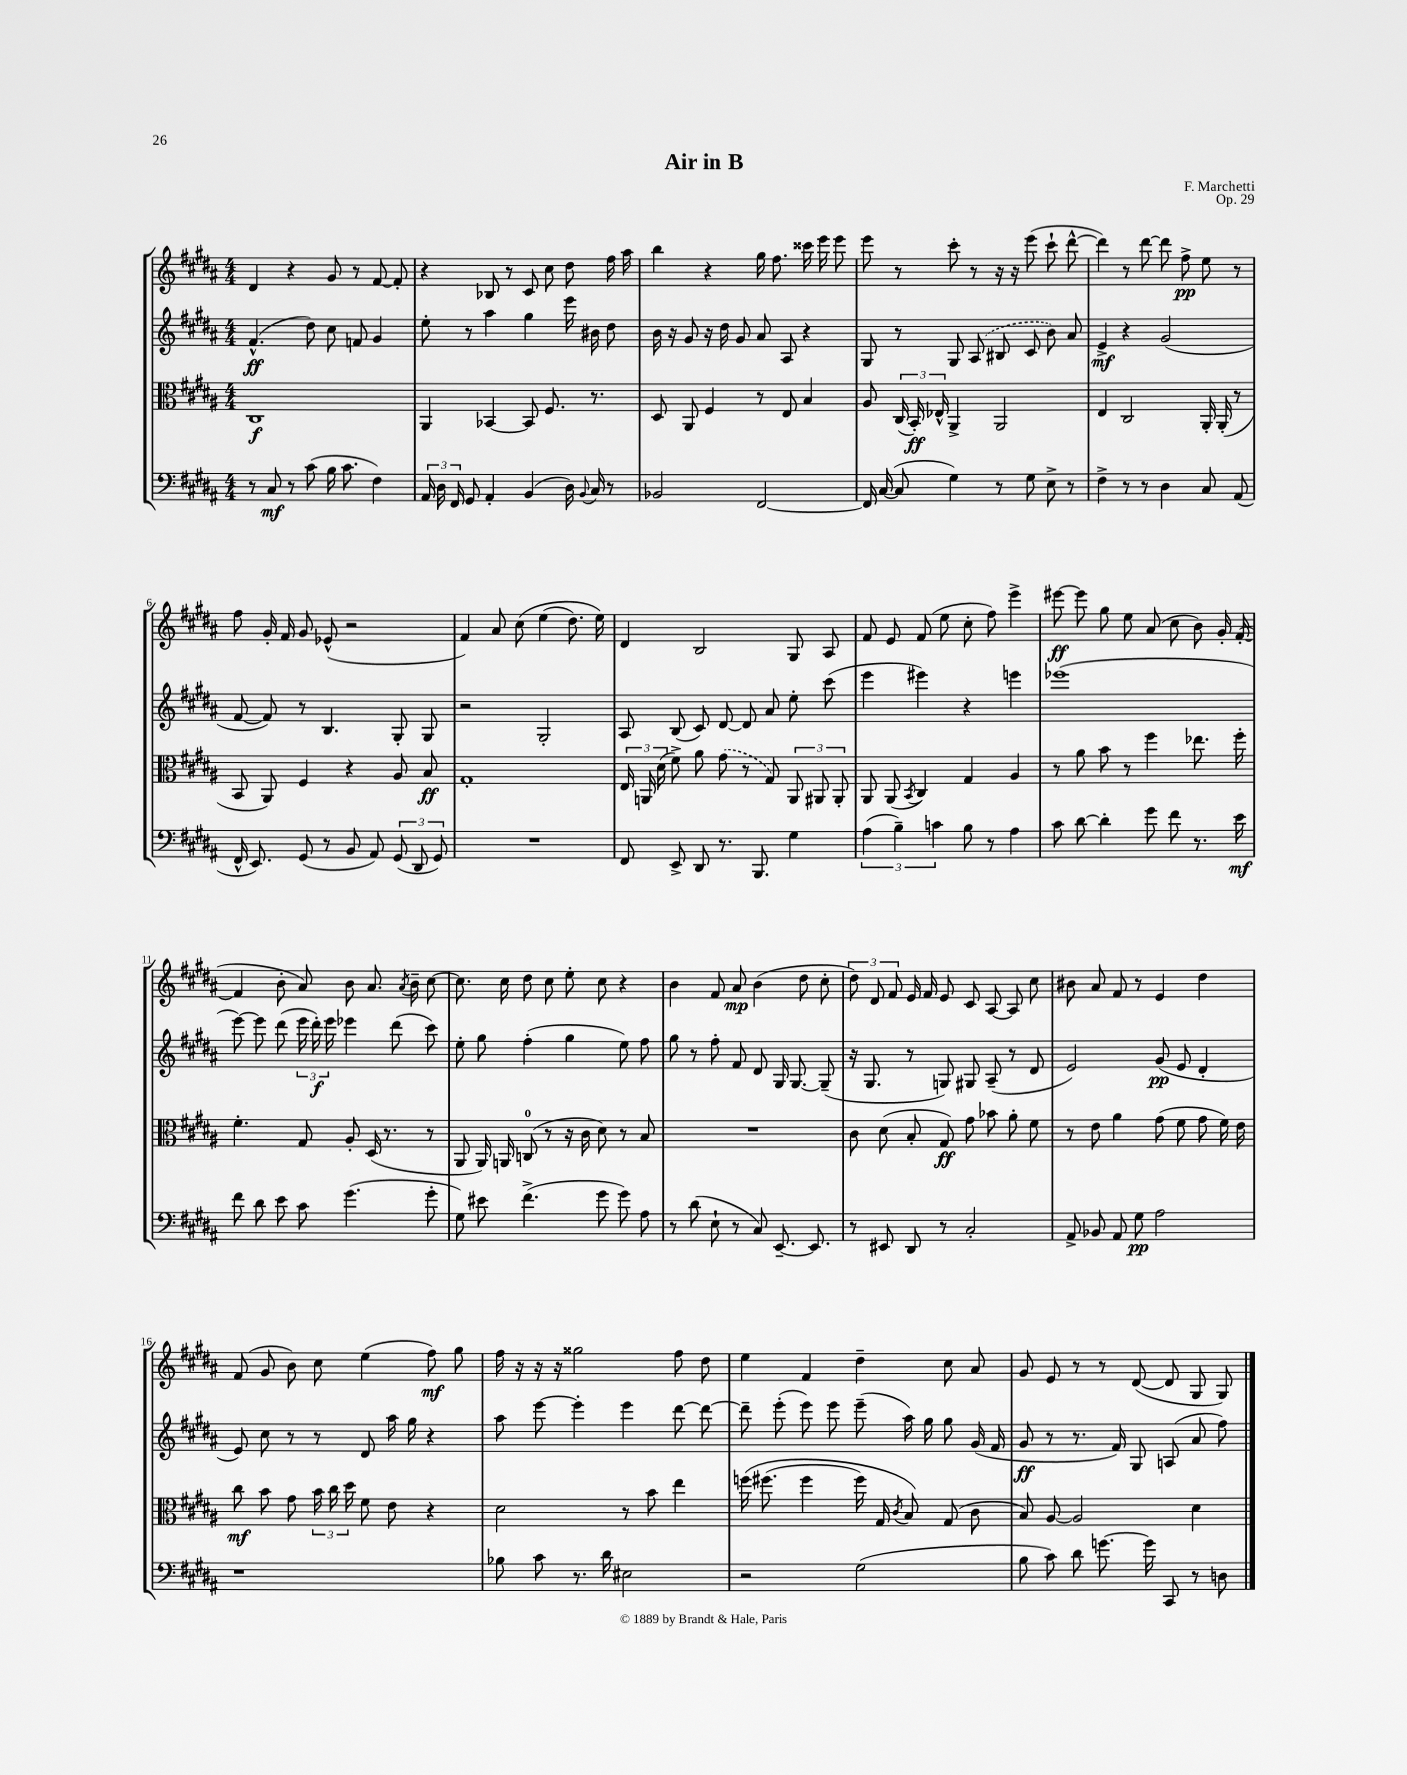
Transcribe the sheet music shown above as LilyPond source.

\header { title = "Air in B" composer = "F. Marchetti" opus = "Op. 29" }
<<
\new StaffGroup <<
\new Staff = "s0" {
    \clef treble \key b \major \numericTimeSignature \time 4/4
    \autoBeamOff dis'4 r4 gis'8 r8 fis'8~ fis'8-. |
    r4 bes8 r8 cis'8 cis''8 dis''8 fis''16 ais''16 |
    b''4 r4 gis''16 fis''8. cisis'''16 e'''16 e'''8 |
    e'''8 r8 cis'''8-. r8 r16 r16 e'''8( cis'''8-! dis'''8~-^ |
    dis'''4) r8 dis'''8~ dis'''8 fis''8->\pp e''8 r8 |
    fis''8 gis'16-. fis'16 gis'8 ees'8-^( r2 |
    fis'4) ais'8 cis''8\( e''4( dis''8.) e''16\) |
    dis'4 b2 gis8 ais8 |
    fis'8 e'8 fis'8( e''8 cis''8-. fis''8) e'''4-> |
    eis'''8~\ff eis'''8 gis''8 e''8 ais'8( cis''8 b'8) gis'16-. fis'16~-.( |
    fis'4 b'8-. ais'8) b'8 ais'8. \acciaccatura { ais'8 } b'16-- cis''8~ |
    cis''8. cis''16 dis''8 cis''8 e''8-. cis''8 r4 |
    b'4 fis'8 ais'8\mp b'4( dis''8 cis''8-. |
    \tuplet 3/2 { dis''8) dis'8 fis'8 } e'16 fis'16 e'8 cis'8 ais8~ ais8 cis''8 |
    bis'8 ais'8 fis'8 r8 e'4 dis''4 |
    fis'8( gis'8 b'8) cis''8 e''4( fis''8\mf) gis''8 |
    fis''16 r16 r16 r16 gisis''2 fis''8 dis''8 |
    e''4 fis'4 dis''4-- cis''8 ais'8 |
    gis'8 e'8 r8 r8 dis'8~( dis'8 gis8 gis8) \bar "|." |
}
\new Staff = "s1" {
    \clef treble \key b \major \numericTimeSignature \time 4/4
    \autoBeamOff fis'4.-^\ff( dis''8) cis''8 f'8 gis'4 |
    e''8-. r8 ais''4 gis''4 e'''16 bis'16 dis''8 |
    b'16 r16 gis'8 r16 dis''16 gis'8 ais'8 ais8 r4 |
    gis8 r8 gis8 \once \slurDashed ais8( bis8 cis'8 b'8) ais'8 |
    e'4->\mf r4 gis'2( |
    fis'8~ fis'8) r8 b4. gis8-. gis8 |
    r2 gis2-. |
    ais8 b8( cis'8) dis'8~ dis'8 ais'8 e''8-. cis'''8( |
    e'''4 eis'''4) r4 e'''4 |
    ees'''1( |
    e'''8~) e'''8 dis'''8( \tuplet 3/2 { e'''16 dis'''16-.\f) e'''16 } ees'''4 dis'''8( cis'''8) |
    e''8-. gis''8 fis''4-.( gis''4 e''8) fis''8 |
    gis''8 r8 fis''8-. fis'8 dis'8 gis16 gis8.~ gis8--( |
    r16 gis8. r8 g8) gis8 ais8--( r8 dis'8 |
    e'2) gis'8\pp( e'8 dis'4-. |
    e'8) cis''8 r8 r8 dis'8 ais''16 gis''16 r4 |
    ais''8 e'''8~ e'''4-. e'''4 dis'''8~ dis'''8~ |
    dis'''8-- e'''8-.( e'''8) e'''8 e'''8--( ais''16) gis''16 gis''8 gis'16( fis'16 |
    gis'8\ff r8 r8. fis'16) gis8 a8( ais'8 fis''8) \bar "|." |
}
\new Staff = "s2" {
    \clef alto \key b \major \numericTimeSignature \time 4/4
    \autoBeamOff cis1\f |
    ais,4 bes,4~ bes,8 fis8. r8. |
    dis8 ais,8 fis4 r8 e8 b4 |
    ais8 \tuplet 3/2 { cis16( b,16-.\ff) ees16-^ } ais,4-> ais,2 |
    e4 cis2 ais,16-. ais,16-.( r8 |
    b,8 ais,8) fis4 r4 ais8 b8\ff |
    gis1-. |
    \tuplet 3/2 { e16 a,16 dis'16( } fis'8->) ais'8 \once \slurDashed gis'8( r8 gis8) \tuplet 3/2 { a,8 ais,8 ais,8-. } |
    ais,8 ais,8( \acciaccatura { b,8 } cis4) gis4 ais4 |
    r8 ais'8 b'8 r8 fis''4 ees''8. fis''16-. |
    fis'4.-. gis8 ais8-. dis16( r8. r8 |
    ais,8 ais,16) a,16 c8-0( r8 r16 cis'16 dis'8) r8 b8 |
    R1 |
    cis'8 dis'8( b8-. gis8\ff) gis'8 bes'8 ais'8-. fis'8 |
    r8 e'8 ais'4 gis'8( fis'8 gis'8 fis'16) e'16 |
    cis''8\mf b'8 gis'8 \tuplet 3/2 { b'16 cis''16 dis''16 } fis'8 e'8 r4 |
    dis'2 r8 b'8 e''4 |
    f''16\( fis''8.( fis''4 fis''16) gis16 \acciaccatura { cis'8 } b8\) gis8( cis'8 |
    b8) ais8~ ais2 dis'4 \bar "|." |
}
\new Staff = "s3" {
    \clef bass \key b \major \numericTimeSignature \time 4/4
    \autoBeamOff r8 cis8\mf r8 cis'8( b16 cis'8. fis4) |
    \tuplet 3/2 { ais,16 dis16 fis,16 } gis,8 ais,4-. b,4( dis16) \appoggiatura { b,8 } cis16 r8 |
    bes,2 fis,2~ |
    fis,16 cis16~( cis8 gis4) r8 gis8 e8-> r8 |
    fis4-> r8 r8 dis4 cis8 ais,8( |
    fis,16-^ e,8.) gis,8( r8 b,8 ais,8) \tuplet 3/2 { gis,8( dis,8 gis,8) } |
    R1 |
    fis,8 e,8-> dis,8 r8. b,,8. gis4 |
    \tuplet 3/2 { ais4( b4--) c'4 } b8 r8 ais4 |
    cis'8 dis'8~ dis'4-. gis'8 fis'8 r8. e'16\mf |
    fis'8 dis'8 e'8 cis'8 gis'4.( gis'8-. |
    gis8) eis'8 fis'4.->( gis'8 gis'8) ais8 |
    r8 dis'8( e8-! r8 cis8) e,8.~-- e,8. |
    r8 eis,8 dis,8 r8 cis2-. |
    ais,8-> bes,8 ais,8 gis8\pp ais2 |
    r1 |
    bes8 cis'8 r8. dis'16 eis2 |
    r2 gis2( |
    b8 cis'8) dis'8 g'8.~ g'16 cis,8 r8 d8 \bar "|." |
}
>>
>>
